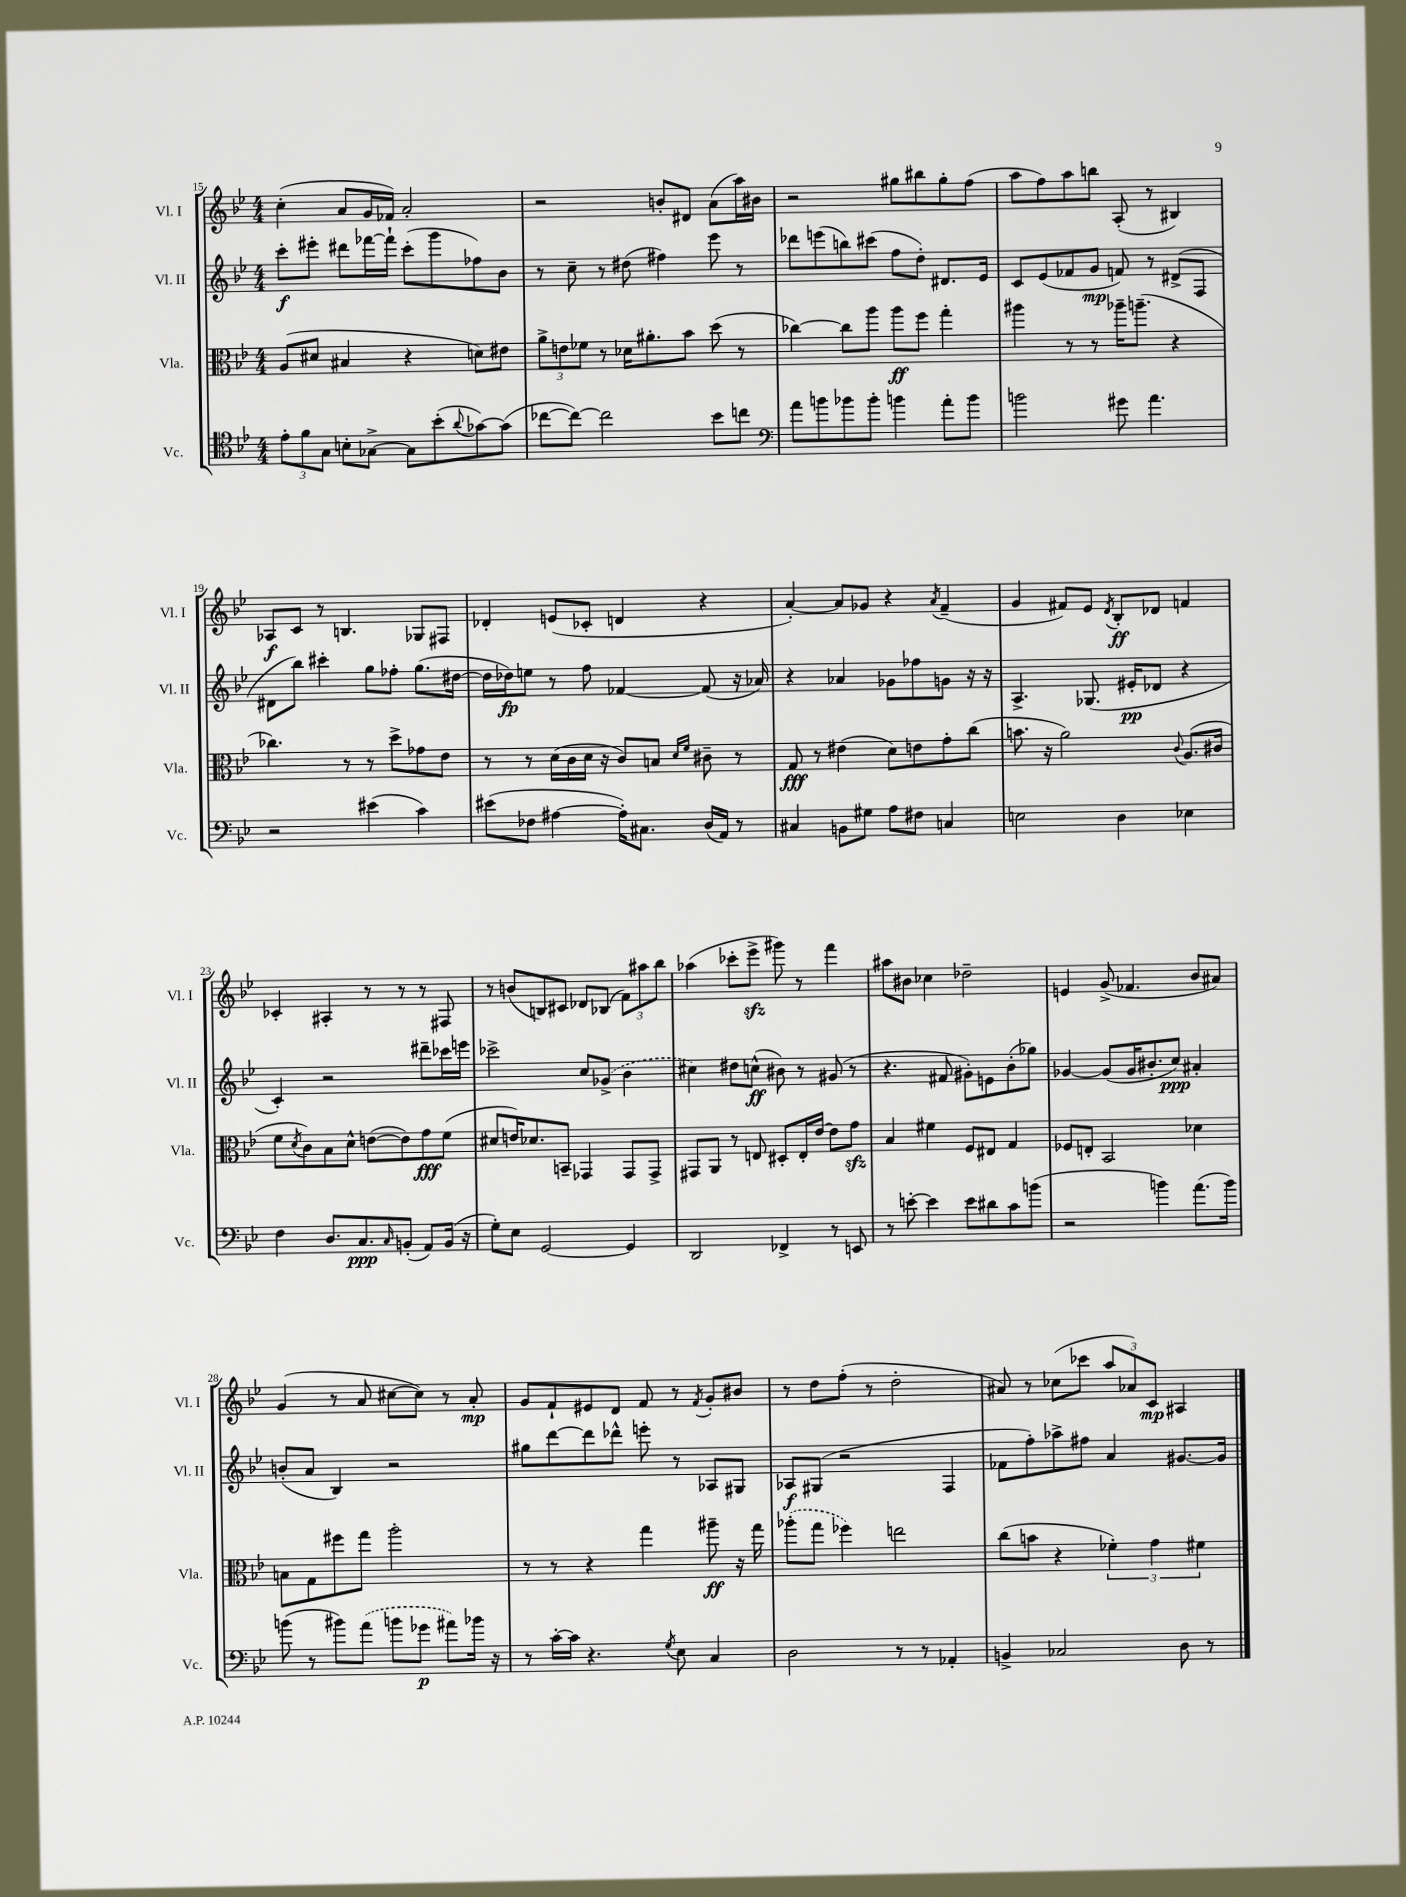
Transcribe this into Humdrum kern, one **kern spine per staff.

**kern	**kern	**kern	**kern
*staff4	*staff3	*staff2	*staff1
*clefC4	*clefC3	*clefG2	*clefG2
*k[b-e-]	*k[b-e-]	*k[b-e-]	*k[b-e-]
*M4/4	*M4/4	*M4/4	*M4/4
12e-'	(8A	8ccc'	(4cc'
12f	.	.	.
.	8d#	8eee#'	.
12G	.	.	.
8B'	4B#	8ddd#	8a
[8G-^	.	[16fff-	16g
.	.	16fff-`]	16f-)
8G-]	4r	(8ccc'	2a'
(8b-'	.	8ggg	.
8qqa	.	.	.
[8g-)	8d)	8ff-)	.
(8g-]	8e#	8b-	.
=	=	=	=
[8cc-	12a^	8r	2r
.	12e	.	.
8cc-_)	.	8cc~	.
.	12f-	.	.
2cc-]	8r	8r	.
.	16d-	(8dd#	.
.	8.a#'	.	.
.	.	4ff#)	8b'
.	8b-	.	8d#
8b-	(8dd	8eee-	(8a
8cc	8r	8r	16aa)
.	.	.	16b#
=	=	=	=
*clefF4	*	*	*
8a	[4cc-)	8ddd-	2r
8b	.	(8eee	.
8b-	8cc-]	8bb)	.
8b-'	8aa	(8ccc#	.
4b	8aa	8ff	8gg#
.	8ff	8dd')	8bb#
8a'	4gg'	8.d#	8gg#'
8b	.	.	(8ff
.	.	16e-	.
=	=	=	=
2b	4aa#	8c	8aa
.	.	(8e-	8ff)
.	8r	8f-	8aa
.	8r	8g	8bb
8g#	16aa-~	8f)	(8A'
.	(8.aa~	.	.
4.a	.	8r	8r
.	4r	(8d#^	4B#)
.	.	8F	.
=	=	=	=
2r	4.cc-)	8d#	8A-
.	.	8bb-)	8c
.	.	4ccc#'	8r
.	8r	.	4.B
(4e#	8r	8gg	.
.	8dd^	8ff-'	.
4c)	8g-	(8.gg	8G-
.	8e-	.	8F#
.	.	[16dd#	.
=	=	=	=
(8e#	8r	16dd#]	4d-'
.	.	16dd-)	.
8F-	8r	8ee	.
[4A#	(16d	8r	(8e
.	16c	.	.
.	16d	8ff	8c-'
.	16r	.	.
16A#'])	8c)	[4f-	4d
8.C#	.	.	.
.	8B	.	.
.	16qqd	.	.
.	16qqf	.	.
(16D	8c#~	(8f-]	4r
16AA)	.	.	.
8r	8r	16r	.
.	.	16a-)	.
=	=	=	=
4C#	8G	4r	[4a')
.	8r	.	.
8BB	(4e#	4a-	8a]
8G#	.	.	8g-
8A	8d)	8g-	4r
8F#	8e	8ff-	.
.	.	.	8qa
4C	8g'	8g	(4f~
.	(8cc	16r	.
.	.	16r	.
=	=	=	=
2E	8.b	4.A^	4g
.	16r	.	.
.	2a)	.	8f#)
.	.	(8.G-	8e-
.	.	.	8qd
4D	.	.	8B-'
.	.	16e#'	.
.	.	8d-	8d-
.	8qqc	.	.
4E-	(8.A	4r	4f
.	16c#	.	.
=	=	=	=
4F	8f	4c')	4c-'
.	8qd	.	.
.	8c)	.	.
8.D	8B-	2r	4A#'
.	8d^^	.	.
8.C	.	.	.
.	([8e	.	8r
16qqC	.	.	.
(8BB'	8e])	.	8r
8AA)	8g	8ddd#~	8r
(16BB	(8f	16ccc-	8F#
16r	.	16eee	.
=	=	=	=
8G')	8d#	2ccc-^	8r
8E-	16e)	.	(8b
.	8.d-	.	.
[2GG	.	.	8B)
.	8BB~	.	8c#
.	4GG-	8cc	8d-
.	.	(8g-^	(8B-
4GG]	8GG-	4b-	12f)
.	.	.	12aa#
.	8GG-^	.	.
.	.	.	12bb-
=	=	=	=
2DD	8GG#	4cc#)	(4aa-
.	8AA	.	.
.	8r	8dd#	8ccc-'
.	8E	(8cc^^	8eee-^
4FF-^	8D#'	8b#)	8ggg#)
.	16E'	8r	8r
.	[16e-	.	.
8r	8e-]	(8g#	4fff
8EE	8g	8r	.
=	=	=	=
8r	4B-	4.r	8aa#
[8e'	.	.	8b#
4e]	4f#	.	4cc-
.	.	8f#	.
8e	8F	8g#')	2dd-~
8d#	8E#	8e	.
8c	4G	(8b-'	.
(8b	.	8gg-)	.
=	=	=	=
2r	8F-	[4g-	4e
.	8E'	.	.
.	2BB-	(8g-]	(8g^
.	.	16g-	4.f-
.	.	8.b#'	.
4b)	.	.	.
.	.	8cc)	.
(8.a	4d-	4a#'	8b-
.	.	.	8a#)
16b)	.	.	.
=	=	=	=
(8b	8B	(8b'	(4g
8r	8G	8a	.
8b#)	8ff#	4B-)	8r
(8a	8gg	.	8a
8b	2aa'	2r	[8cc#
8g-	.	.	8cc#])
8a#)	.	.	8r
16b-	.	.	8a'
16r	.	.	.
=	=	=	=
8r	8r	8gg#	8g
[16c'	8r	[8ddd	8f`
16c]	.	.	.
4.r	4r	8ddd]	8e#
.	.	8ddd-^^	8d
.	4gg	8eee'	8f
8qG	.	.	.
8E-	.	8r	8r
.	.	.	8qf
4C	8aa#~	8A-	8g'
.	16r	8G#	8b#
.	16gg	.	.
=	=	=	=
2D	(8aa-'	8A-	8r
.	8gg	(8G#	8dd
.	4ff-)	2r	(8ff'
.	.	.	8r
8r	2ee	.	2dd'
8r	.	.	.
4AA-'	.	4F	.
=	=	=	=
4BB^	(8cc	8f-	8a#)
.	8b	8ff')	8r
2C-	4r	8aa-^	(8cc-
.	.	8ff#	8ccc-
.	6f-')	4a	12aa
.	.	.	12a-)
.	6g	.	12c
8D	.	[8.g#	4A#
.	6f#	.	.
8r	.	.	.
.	.	16g#]	.
==	==	==	==
*-	*-	*-	*-
